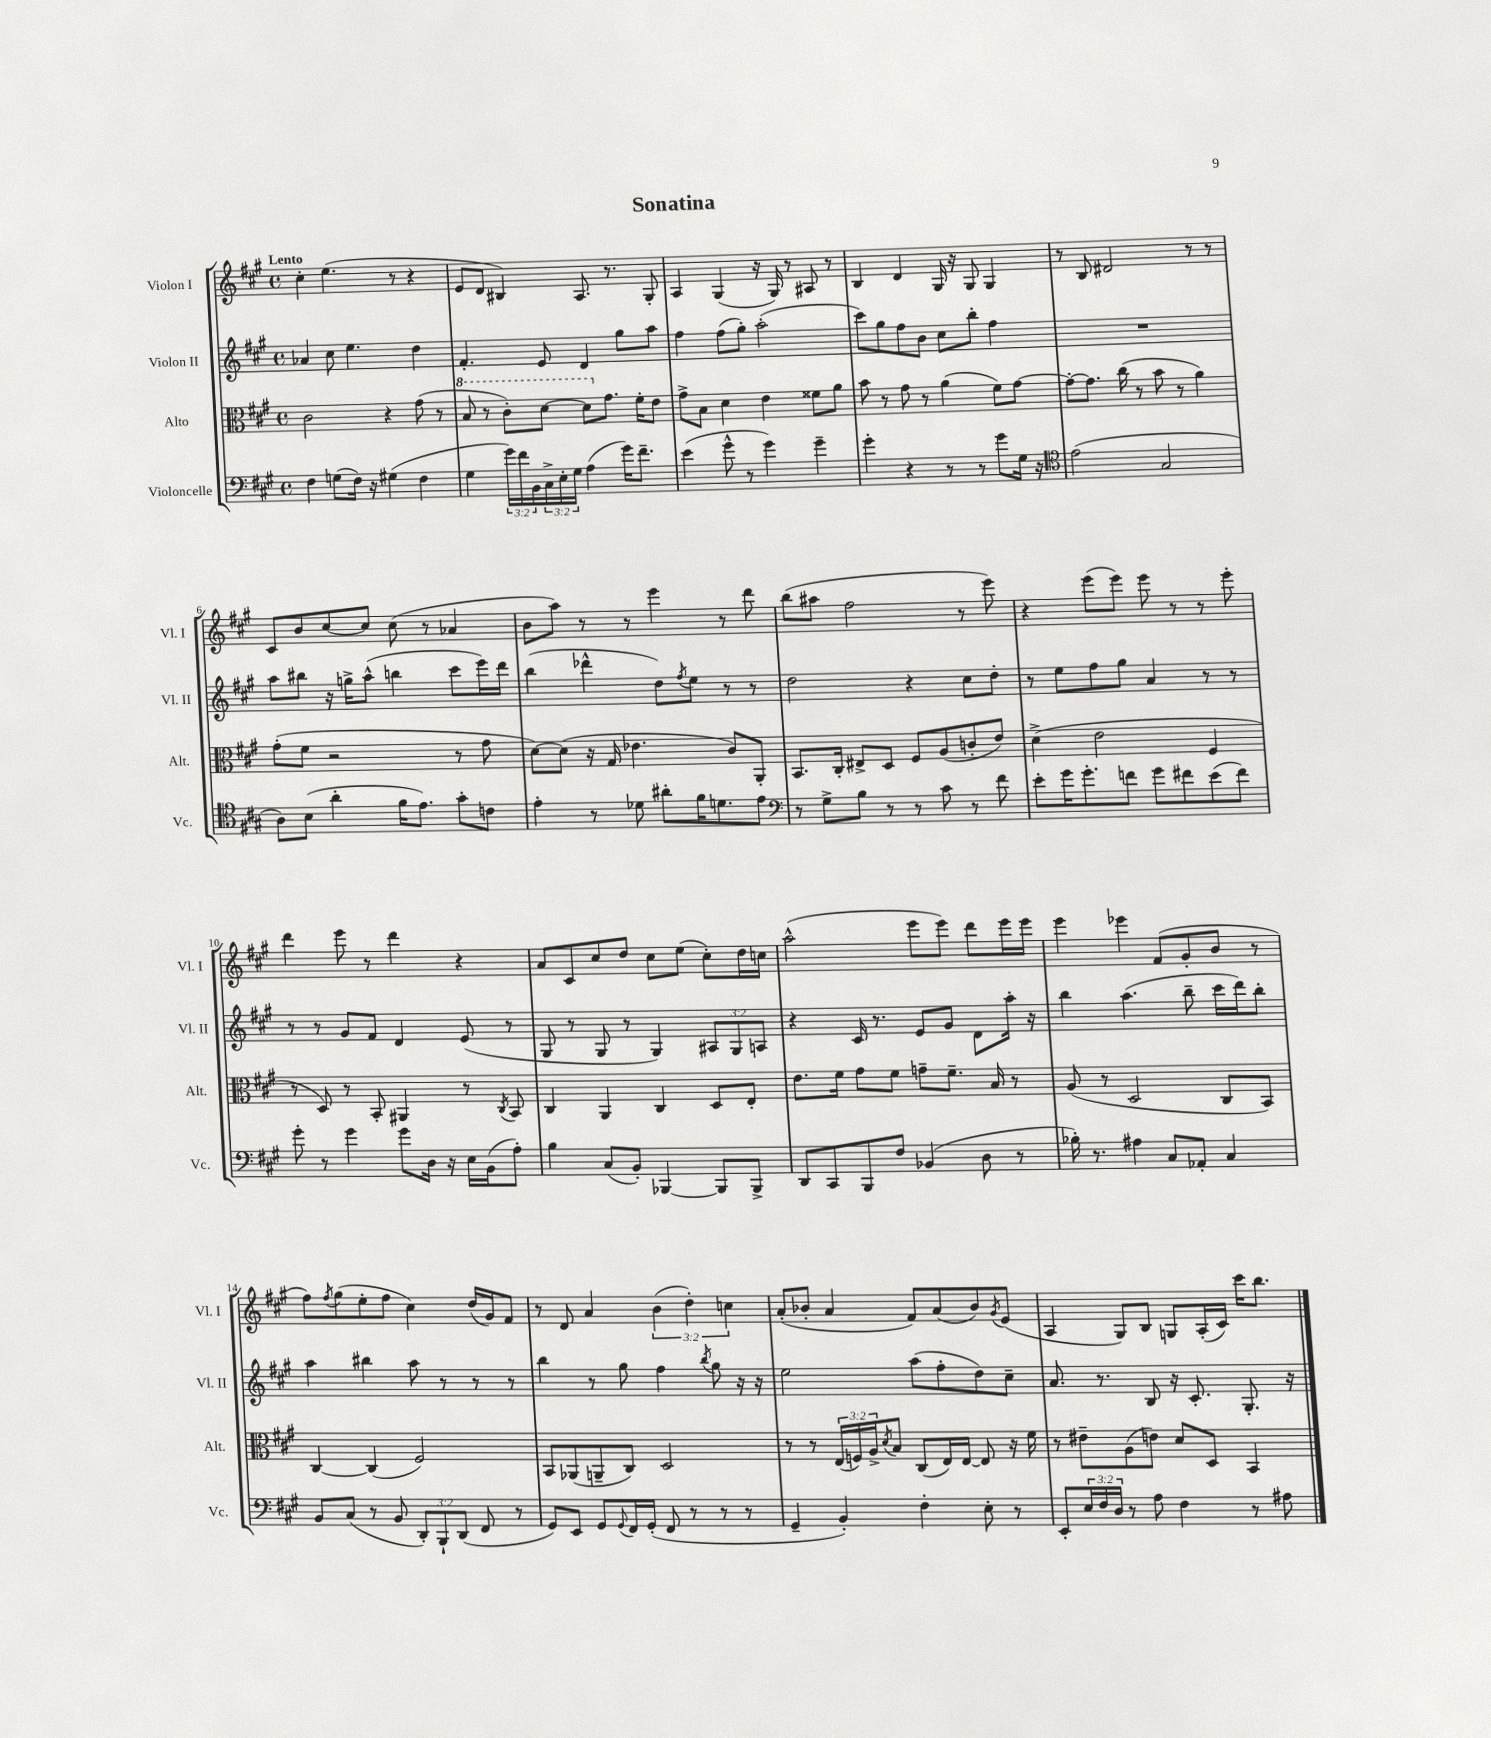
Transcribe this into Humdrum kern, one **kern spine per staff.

**kern	**kern	**kern	**kern
*staff4	*staff3	*staff2	*staff1
*clefF4	*clefC3	*clefG2	*clefG2
*k[f#c#g#]	*k[f#c#g#]	*k[f#c#g#]	*k[f#c#g#]
*M4/4	*M4/4	*M4/4	*M4/4
*met(c)	*met(c)	*met(c)	*met(c)
4F#	2c#	4a-	4cc#'
(8G	.	8cc#	(4.ee
16F#)	.	4.ee	.
16r	.	.	.
(4G#	4r	.	.
.	.	.	8r
4F#	(8g#	4dd	4r
.	8r	.	.
=	=	=	=
4G#	8b	4.f#'	8e
.	8r	.	8d
24g#)	8cc#')	.	4B#)
24f#	.	.	.
24BB	.	.	.
24C#^	[8dd	8e	.
24E'	.	.	.
24G#	.	.	.
(4A	8dd]	4d	8.A
.	8.g#	.	.
.	.	.	8.r
16g#)	.	8gg#	.
8.f#~	16f#'	.	.
.	8e	8aa	8G#'
=	=	=	=
(4e	8g#^	4ff#	4A
.	8B	.	.
8g#^^	4d	(8ff#	(4G#
8r	.	8gg#')	.
4g#)	4e	(2aa'	16r
.	.	.	16G#)
.	.	.	8r
4g#~	8f##	.	8A#
.	8a	.	8r
=	=	=	=
4g#'	8b	8ccc#)	4B
.	8r	8gg#	.
4r	8g#	8ff#	4d
.	8r	8b	.
8r	(4a	8cc#	16G#
.	.	.	16r
8r	.	8bb'	8G#
8g#	8f#)	4ff#	4G#
16G#	[8g#	.	.
16r	.	.	.
=	=	=	=
*clefC4	*	*	*
(2e	8g#'_	1r	8r
.	8.g#]	.	8B
.	.	.	2d#
.	(16cc#	.	.
.	8r	.	.
2G#	8b	.	.
.	8r	.	.
.	4a)	.	8r
.	.	.	8r
=	=	=	=
8A)	(8g#'	8aa	8c#
(8B	8f#	8bb#	8b
4a'	2r	16r	[8cc#
.	.	16gg^	.
.	.	(8aa^^	8cc#]
16f#	.	4bb	(8cc#
8.e)	.	.	.
.	.	.	8r
8g#'	8r	8ccc#	4a-
8c	8g#	16eee)	.
.	.	16ddd	.
=	=	=	=
4e'	[8d)	(4bb	8b
.	(8d]	.	8aa)
8r	16r	4ddd-^^	8r
.	16G#	.	.
8d-	4.e-	.	8r
8a#'	.	8dd)	4eee
.	.	8qff#	.
16f#	.	8ee	.
8.d	.	.	.
.	8c#)	8r	8r
8e	8AA'	8r	8ddd
=	=	=	=
*clefF4	*	*	*
8r	8.BB	2dd	(8bb
8G#^	.	.	8aa#
.	16C#'	.	.
8B	8E#^	.	2ff#
8r	8D	.	.
8r	8F#	4r	.
8c#	(8A	.	.
8r	8c'	8cc#	8r
8f#	8e)	8dd'	8eee)
=	=	=	=
8e'	(4d^	8r	4r
16g#	.	8ee	.
8.g#'	.	.	.
.	2e	8ff#	(8eee
8f	.	8gg#	8eee)
8g#	.	4a	8eee
8f#	.	.	8r
(8e	4F#	8r	8r
8f#)	.	8r	8eee'
=	=	=	=
8g#'	8r	8r	4ddd
8r	8D)	8r	.
4g#	8r	8g#	8eee
.	8BB'	8f#	8r
8g#	4AA#	4d	4ddd
16D	.	.	.
16r	.	.	.
16E	8r	(8e	4r
(16BB	.	.	.
.	8qC#	.	.
8A')	8BB	8r	.
=	=	=	=
4B	4C#	8G#	8a
.	.	8r	8c#
(8C#	4AA	8G#	8cc#
8BB')	.	8r	8dd
[4BBB-	4C#	4G#)	8cc#
.	.	.	(8ee
8BBB-]	8D	12A#	8cc#')
.	.	12G#	.
8BBB-^	8E'	.	16dd
.	.	12A	.
.	.	.	16cc
=	=	=	=
8DD	8.e	4r	(2aa^^
8CC#	.	.	.
.	16f#	.	.
8BBB	8g#	16c#	.
.	.	8.r	.
8F#	8f#	.	.
(4BB-	8g~	8e	8eee
.	8.f#~	8g#	8eee)
8D	.	8d	8ddd
.	16B	.	.
8r	8r	16aa'	16eee
.	.	16r	16eee
=	=	=	=
16B-')	(8A	4bb	4eee
8.r	.	.	.
.	8r	.	.
4A#	2D	(4.aa	4eee-
8C#	.	.	(8f#
8AA-'	.	8bb~	8g#'
4C#	8C#	16ccc#	8b
.	.	16ddd)	.
.	8BB)	8bb'	8r
=	=	=	=
8BB	[4C#	4aa	8ff#)
.	.	.	8qff#
(8C#	.	.	(8gg#
8r	(4C#]	4bb#	8ee'
8BB	.	.	8ff#
12DD')	2F#)	8aa	4cc#)
12BBB`	.	.	.
.	.	8r	.
(12DD	.	.	.
8FF#	.	8r	(16dd
.	.	.	16g#)
8r	.	8r	8f#
=	=	=	=
8GG#)	8BB	4bb	8r
8EE	(8AA-	.	8d
8GG#	8AA~	8r	4a
8qqGG#	.	.	.
16FF#	8C#)	8gg#	.
(16GG#'	.	.	.
8FF#	2D	4ff#	(6b
8r	.	.	.
.	.	.	6dd')
.	.	8qbb	.
8r	.	8gg#	.
.	.	.	6cc
8r	.	16r	.
.	.	16r	.
=	=	=	=
4GG#~	8r	2ee	(8a'
.	8r	.	8b-'
4BB')	(24E	.	4a
.	24F)	.	.
.	24A^	.	.
.	8qd	.	.
.	8B	.	.
4F#'	(8C#	(8aa	8f#)
.	16E)	8ff#'	(8a
.	[16E	.	.
8E'	8E]	8dd)	8b-)
.	.	.	8qg#
8r	16r	8cc#~	(8e
.	16f#	.	.
=	=	=	=
8EE'	8r	8.a	4A
24E	8e#~	.	.
24F#	.	.	.
.	.	8.r	.
24D	.	.	.
8r	(8A	.	8G#)
8A	8e)	8B	8B
4F#	8d	16r	8G
.	.	8.c#'	.
.	8D	.	(16A'
.	.	.	16c#)
8r	4BB	8.G#'	16ccc#
.	.	.	8.bb
8A#	.	.	.
.	.	16r	.
==	==	==	==
*-	*-	*-	*-
